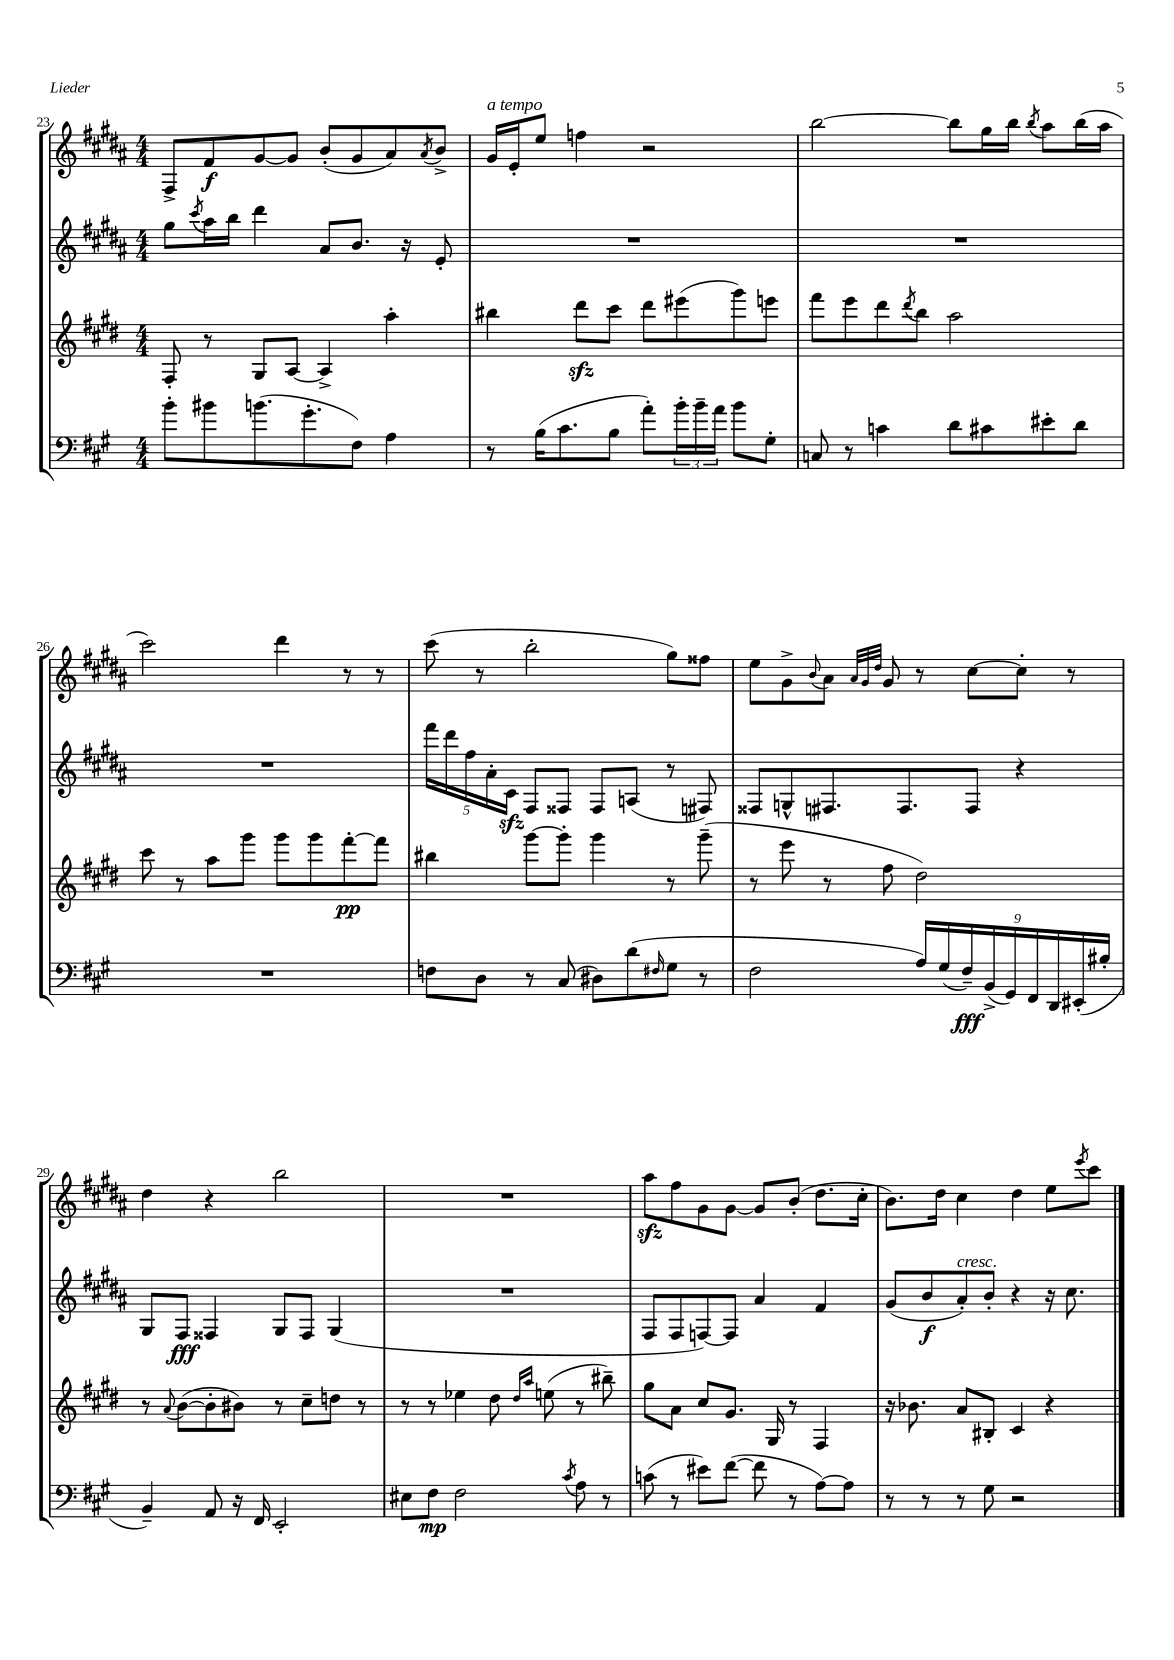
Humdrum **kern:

**kern	**kern	**kern	**kern
*staff4	*staff3	*staff2	*staff1
*clefF4	*clefG2	*clefG2	*clefG2
*k[f#c#g#]	*k[f#c#g#d#]	*k[f#c#g#d#a#]	*k[f#c#g#d#a#]
*M4/4	*M4/4	*M4/4	*M4/4
8b'	8F#'	8gg#	8F#^
.	.	8qccc#	.
8b#	8r	16aa#	8f#
.	.	16bb	.
(8.b	8G#	4ddd#	[8g#
.	[8A	.	8g#]
8.g#'	.	.	.
.	4A^]	8a#	(8b'
8F#)	.	8.b	8g#
4A	4aa'	.	8a#)
.	.	16r	.
.	.	.	8qa#
.	.	8e'	8b^
=	=	=	=
8r	4bb#	1r	16g#
.	.	.	16e'
(16B	.	.	8ee
8.c#	.	.	.
.	8ddd#	.	4ff
8B	8ccc#	.	.
8a')	8ddd#	.	2r
24b'	(8eee#	.	.
24b~	.	.	.
24a	.	.	.
8b	8ggg#)	.	.
8G#'	8eee	.	.
=	=	=	=
8C	8fff#	1r	[2bb
8r	8eee	.	.
4c	8ddd#	.	.
.	8qddd#	.	.
.	8bb	.	.
8d	2aa	.	8bb]
8c#	.	.	16gg#
.	.	.	16bb
.	.	.	8qbb
8e#'	.	.	8aa#
8d	.	.	(16bb
.	.	.	16aa#
=	=	=	=
1r	8ccc#	1r	2ccc#)
.	8r	.	.
.	8aa	.	.
.	8ggg#	.	.
.	8ggg#	.	4ddd#
.	8ggg#	.	.
.	[8fff#'	.	8r
.	8fff#]	.	8r
=	=	=	=
8F	4bb#	20fff#	(8ccc#
.	.	20ddd#	.
.	.	20ff#	.
8D	.	.	8r
.	.	20a#'	.
.	.	20c#	.
8r	[8ggg#	8F#	2bb'
(8C#	8ggg#']	8F##	.
8D#)	4ggg#	8F##	.
(8d	.	(8A	.
16qqF#	.	.	.
8G#	8r	8r	8gg#)
8r	(8ggg#~	8F#)	8ff##
=	=	=	=
2F#	8r	8F##	8ee
.	8eee	8G^^	8g#^
.	.	.	8qqb
.	8r	8.F#	8a#
.	.	.	32qqa#
.	.	.	32qqg#
.	.	.	32qqdd#
.	8ff#	.	8g#
.	.	8.F#	.
18A)	2dd#)	.	8r
(18G#	.	.	.
18F#~)	.	.	.
.	.	8F#	[8cc#
(18BB^	.	.	.
18GG#)	.	.	.
.	.	4r	8cc#']
18FF#	.	.	.
18DD	.	.	.
.	.	.	8r
(18EE#'	.	.	.
18B#'	.	.	.
=	=	=	=
4BB~)	8r	8G#	4dd#
.	8qqa	.	.
.	([8b	8F#	.
8AA	8b']	4F##	4r
16r	8b#)	.	.
16FF#	.	.	.
2EE'	8r	8G#	2bb
.	8cc#~	8F##	.
.	8dd	(4G#	.
.	8r	.	.
=	=	=	=
8E#	8r	1r	1r
8F#	8r	.	.
2F#	4ee-	.	.
.	8dd#	.	.
.	16qqdd#	.	.
.	16qqaa	.	.
.	(8ee	.	.
8qc#	.	.	.
8A	8r	.	.
8r	8bb#~)	.	.
=	=	=	=
(8c	8gg#	8F#	8aa#
8r	8a	8F#	8ff#
8e#)	8cc#	[8F)	8g#
([8f#	8.g#	8F]	[8g#
8f#]	.	4a#	8g#]
.	16G#	.	.
8r	8r	.	(8b'
[8A)	4F#	4f#	8.dd#
8A]	.	.	.
.	.	.	16cc#'
=	=	=	=
8r	16r	(8g#	8.b)
.	8.b-	.	.
8r	.	8b	.
.	.	.	16dd#
8r	8a	8a#')	4cc#
8G#	8B#'	8b'	.
2r	4c#	4r	4dd#
.	4r	16r	8ee
.	.	8.cc#	.
.	.	.	8qeee
.	.	.	8ccc#
==	==	==	==
*-	*-	*-	*-
